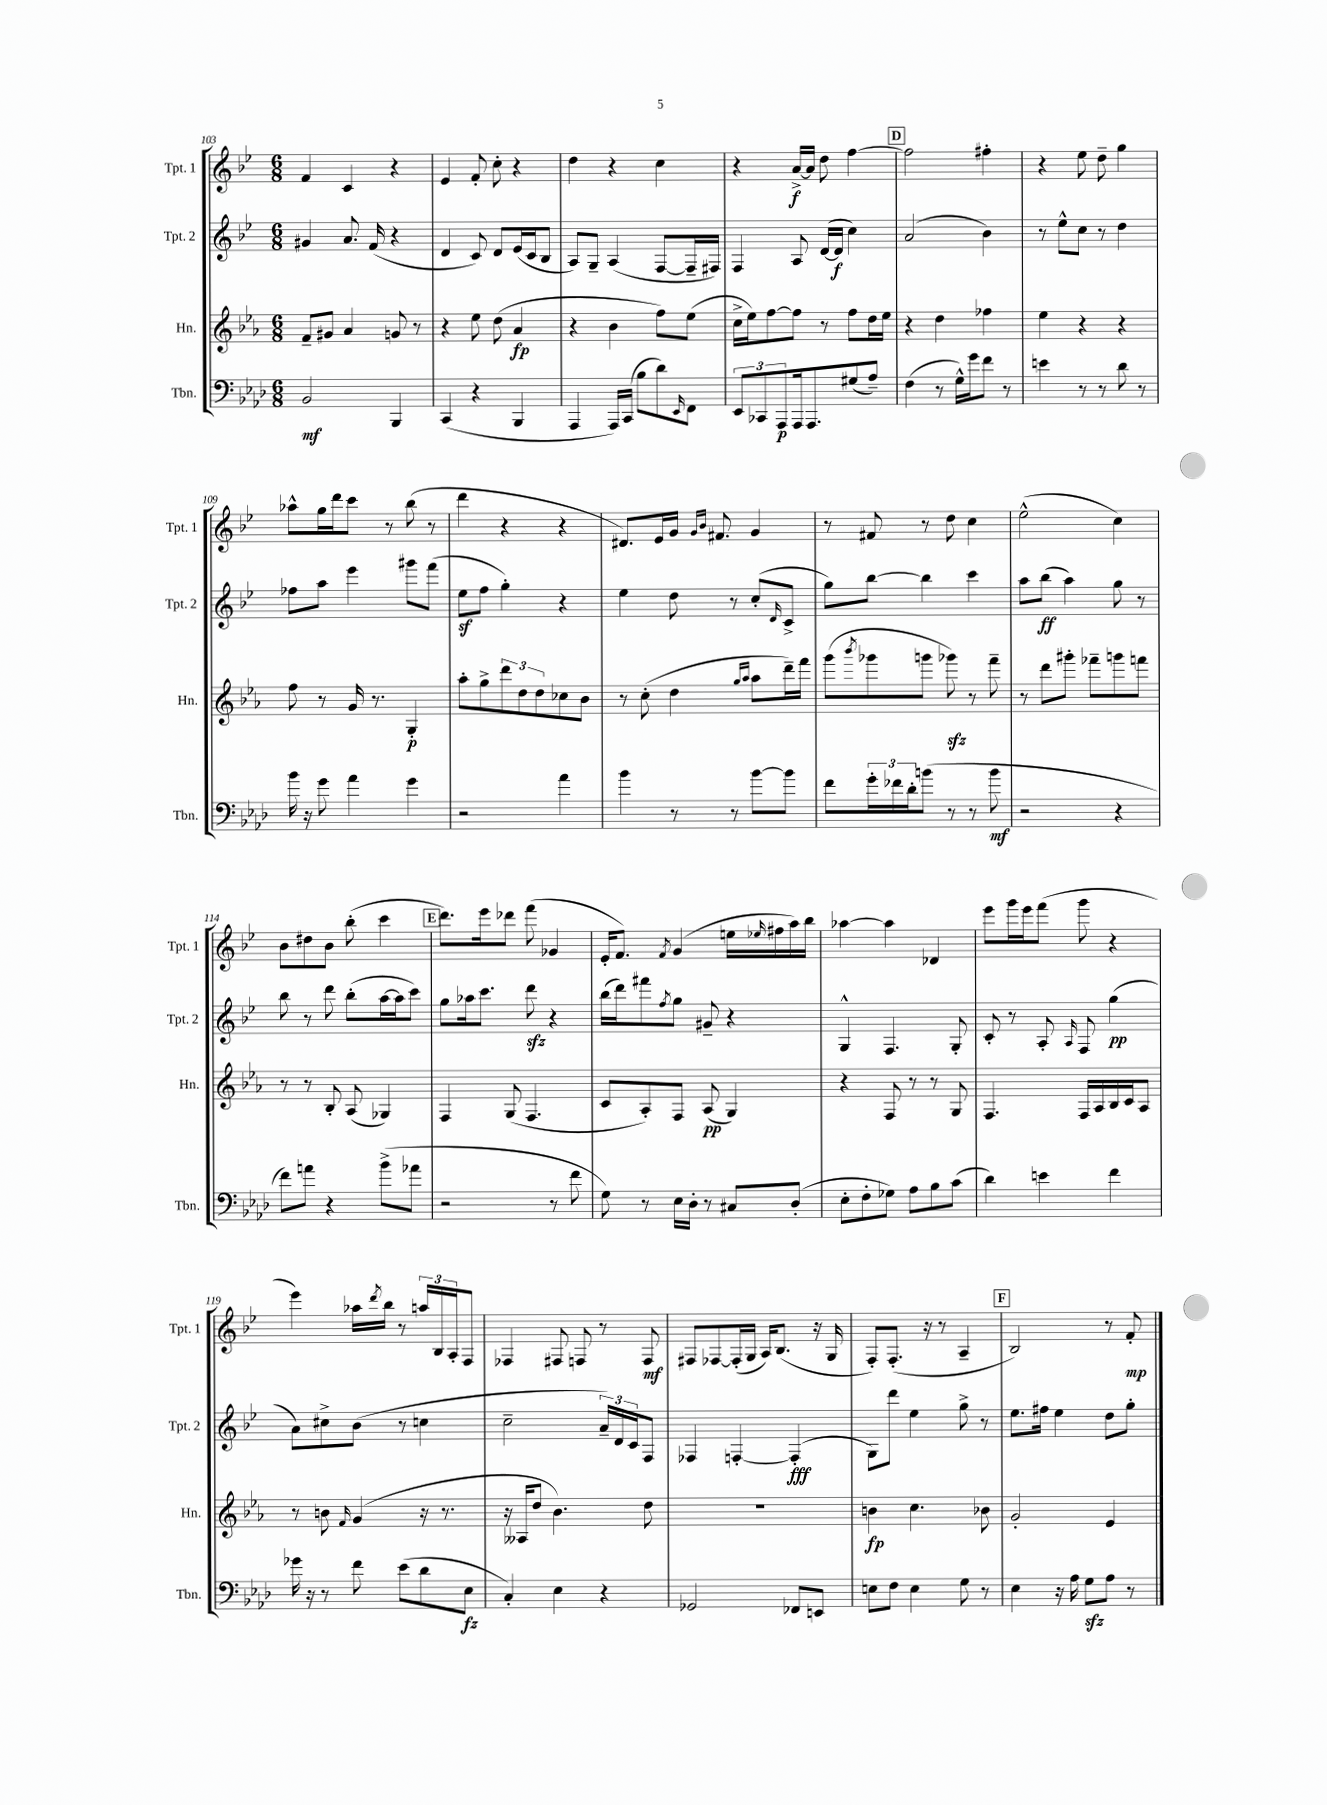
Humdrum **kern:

**kern	**kern	**kern	**kern
*staff4	*staff3	*staff2	*staff1
*clefF4	*clefG2	*clefG2	*clefG2
*k[b-e-a-d-]	*k[b-e-a-]	*k[b-e-]	*k[b-e-]
*M6/8	*M6/8	*M6/8	*M6/8
2BB-	8f~	4g#	4f
.	8g#	.	.
.	4a-	8.a	4c
.	.	(16f	.
4BBB-	8g	4r	4r
.	8r	.	.
=	=	=	=
(4CC	4r	4d	4e-
4r	8ee-	8c)	8f'
.	(8dd	8d	8cc'
4BBB-	4a-	(16e-	4r
.	.	16c	.
.	.	8B-	.
=	=	=	=
4AAA-	4r	8A)	4dd
.	.	8G~	.
16AAA-)	4b-	(4A	4r
(16CC	.	.	.
8B-	.	.	.
8d-)	8ff)	[8F	4cc
16qqEE-	.	.	.
8FF	(8ee-	16F~]	.
.	.	16F#)	.
=	=	=	=
12EE-	16cc^	4F	4r
.	16ee-)	.	.
12CC-	.	.	.
.	[8ff	.	.
12AAA-	.	.	.
16AAA-	8ff]	8A	[16a^
8.AAA-	.	.	16a]
.	8r	([16d	8dd
.	.	16d]	.
(8G#	8ff	4cc)	[4ff
8A-~)	16dd	.	.
.	16ee-	.	.
=	=	=	=
(4F	4r	(2a	2ff]
8r	4dd	.	.
16G^^)	.	.	.
16g	.	.	.
8f	4ff-	4b-)	4ff#'
8r	.	.	.
=	=	=	=
4e	4ee-	8r	4r
.	.	8ee-^^	.
8r	4r	8cc	8ee-
8r	.	8r	8dd~
8d-	4r	4dd	4gg
8r	.	.	.
=	=	=	=
16b-	8ff	8ff-	8aa-^^
16r	.	.	.
8g	8r	8aa	16gg
.	.	.	16ddd
4a-	16g	4eee-	8ccc
.	8.r	.	.
.	.	.	8r
4g	4G'	8ggg#	(8bb-
.	.	(8fff	8r
=	=	=	=
2r	8aa-'	8ee-	4ddd
.	8gg^	8ff	.
.	12ddd	4gg')	4r
.	12dd	.	.
.	12dd	.	.
4a-	8cc-	4r	4r
.	8b-	.	.
=	=	=	=
4b-	8r	4ee-	8.d#)
.	(8cc'	.	.
.	.	.	16e-
8r	4dd	8dd	16g
.	.	.	16qqg
.	.	.	16qqb-
.	.	.	8.f#
8r	.	8r	.
.	16qqgg	.	.
.	16qqaa-	.	.
[8b-	8aa-	(8cc'	4g
.	.	16qqd	.
8b-]	16ddd~)	8c^	.
.	16fff	.	.
=	=	=	=
8f	(8ggg	8gg)	8r
.	8qbbb-	.	.
24g'	8ggg-	[8bb-	8f#
24f-	.	.	.
24d-'	.	.	.
(8b	8ggg	4bb-]	8r
8r	8ggg-)	.	8dd
8r	8r	4ccc	4cc
8b	8fff~	.	.
=	=	=	=
2r	8r	8aa	(2ee-^^
.	8ddd	(8bb-	.
.	8ggg#'	4aa)	.
.	8fff-~	.	.
4r	8ggg	8gg	4cc)
.	8fff	8r	.
=	=	=	=
8f)	8r	8bb-	8b-
8a	8r	8r	8dd#
4r	8B-'	8ddd	8b-
.	(8A-	(8bb-'	(8bb-'
(8b-^	4G-)	[16aa	4ccc
.	.	16aa]	.
8a-	.	8ccc)	.
=	=	=	=
2r	4F	8gg	8.ddd)
.	.	16aa-	.
.	.	8.ccc	16eee-
.	(8G	.	8ddd-
.	4.F	8ddd	(8fff
8r	.	4r	4g-
8f	.	.	.
=	=	=	=
8G)	8c	(16bb-	16e-'
.	.	16ddd)	8.f)
8r	8A-')	8fff#	.
.	.	8qff	8qf
16E-	8F	8gg	(4g
16D-'	.	.	.
8r	(8A-	8g#~	.
8C#	4G)	4r	16ee
.	.	.	16qqee-
.	.	.	16ff#
(8D-'	.	.	16aa)
.	.	.	16bb-
=	=	=	=
8E-'	4r	4G^^	[4aa-
8F'	.	.	.
8G-)	8F	4.F	4aa-]
8A-	8r	.	.
8B-	8r	.	4d-
(8c	8G	8G'	.
=	=	=	=
4d-)	4.F	8c'	8eee-
.	.	8r	16ggg
.	.	.	16eee-
4e	.	8A'	(8fff
.	.	16qqA	.
.	16F	8F	8ggg
.	16A-	.	.
4f	16B-	(4gg	4r
.	16c	.	.
.	8A-	.	.
=	=	=	=
16g-	8r	8a)	4eee-)
16r	.	.	.
8r	8b	8cc#^	.
.	16qqf	.	.
8f	(4g	(8b-	16aa-
.	.	.	8qddd
.	.	.	16bb-
(8e-	.	8r	8r
8d-	16r	4cc	24aa
.	.	.	24B-
.	8.r	.	.
.	.	.	24A'
8E-	.	.	8F
=	=	=	=
4C')	16r	2cc~	4F-
.	16A--	.	.
.	8dd	.	.
4E-	4.b-)	.	8F#
.	.	.	8F
4r	.	24a~)	8r
.	.	24d	.
.	.	24c	.
.	8dd	8F	8F
=	=	=	=
2GG-	2.r	4F-	8F#
.	.	.	[8F-
.	.	[4F'	(16F-']
.	.	.	16G
.	.	.	16A)
.	.	.	(8.B-
8FF-	.	(4F']	.
8EE	.	.	16r
.	.	.	16G
=	=	=	=
8E	4b	8G)	8F')
8F	.	8ddd	(8.F'
4E	4.cc	4ee-	.
.	.	.	16r
.	.	.	8r
8G	.	8gg^	4A~
8r	8b-	8r	.
=	=	=	=
4E-	2g'	8.ee-	2B-)
.	.	16ff#	.
16r	.	4ee-	.
16A-	.	.	.
8G	.	.	.
8A-	4e-	8dd	8r
8r	.	8gg'	8f'
==	==	==	==
*-	*-	*-	*-
